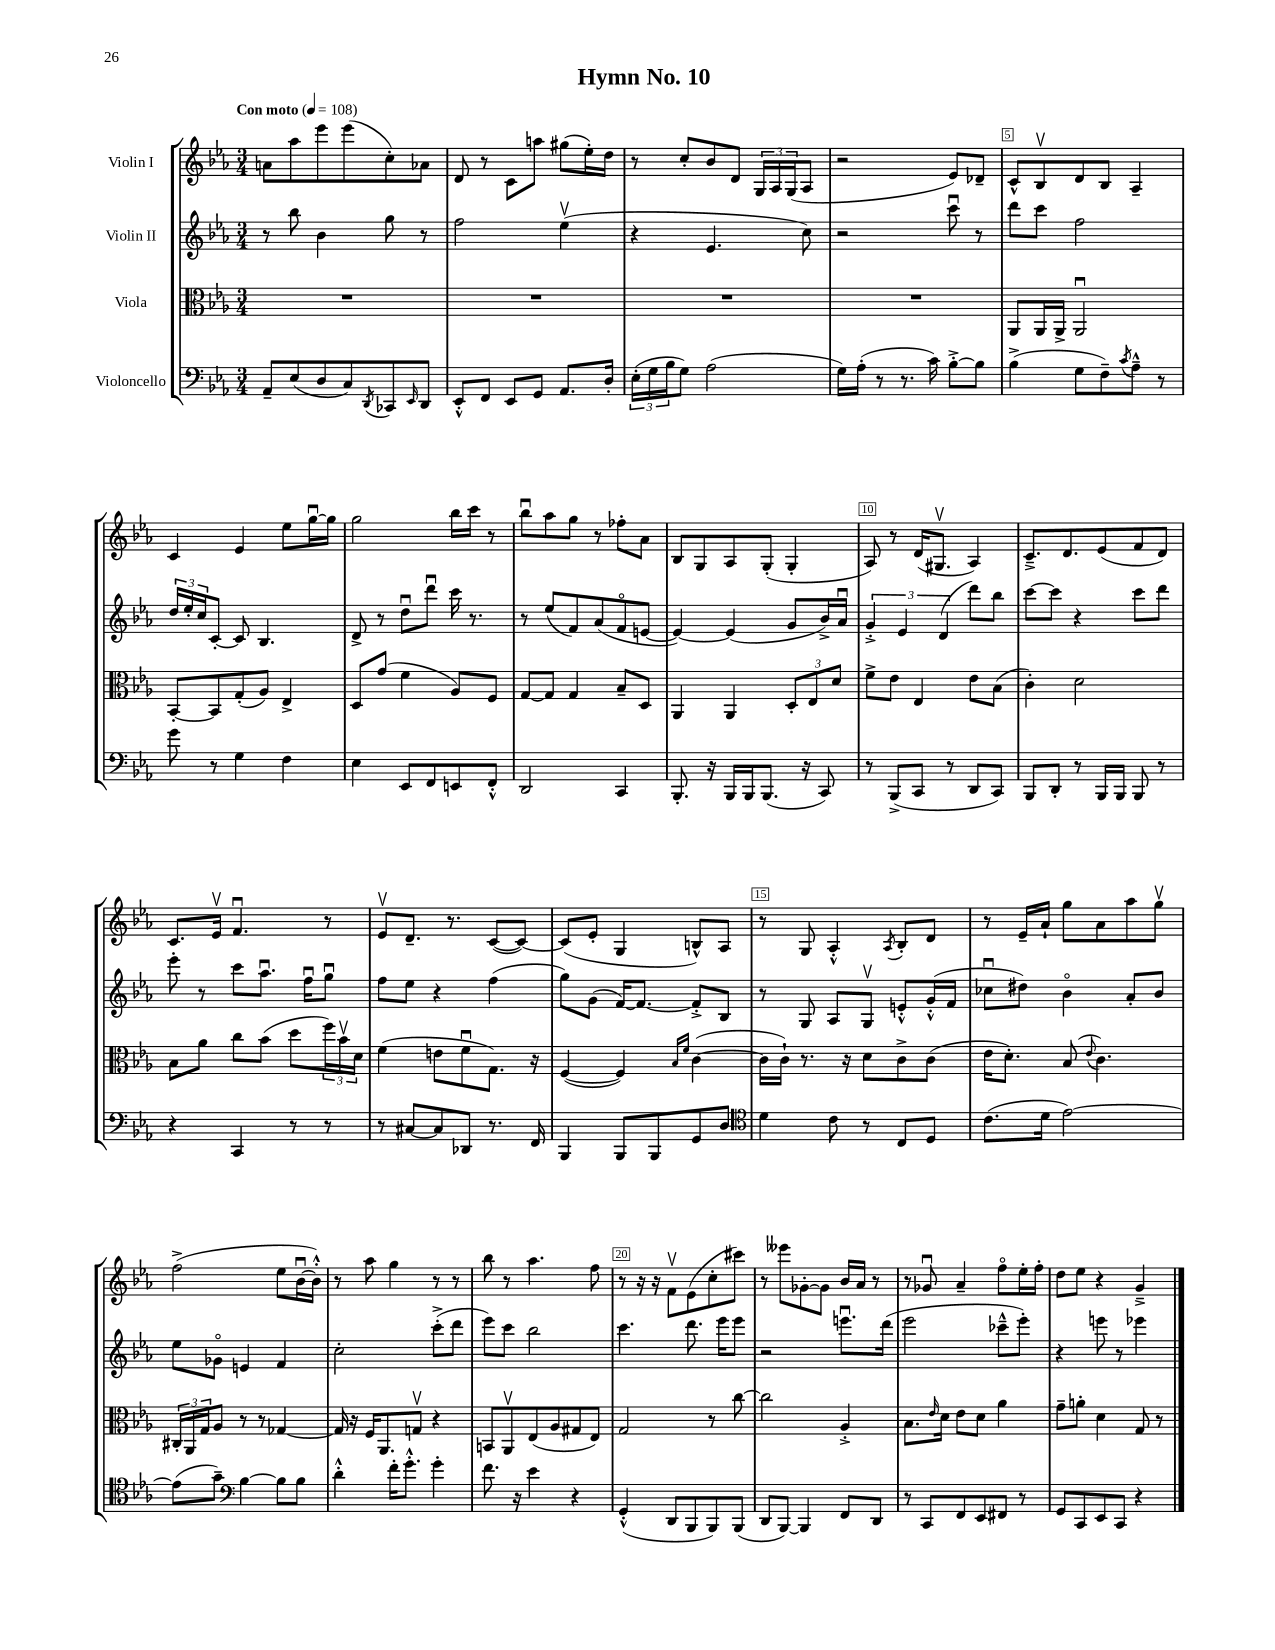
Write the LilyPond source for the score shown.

\header { title = "Hymn No. 10" }
<<
\new StaffGroup <<
\new Staff = "s0" \with { instrumentName = "Violin I" } {
    \clef treble \key ees \major \numericTimeSignature \time 3/4 \tempo "Con moto" 4 = 108
    a'8 aes''8 ees'''8 ees'''8( c''8-.) aes'8 |
    d'8 r8 c'8 a''8 gis''8( ees''16-.) d''16 |
    r8 c''8-. bes'8 d'8 \tuplet 3/2 { g16 aes16 g16( } aes8 |
    r2 ees'8) des'8-- |
    c'8-^ bes8\upbow d'8 bes8 aes4-- |
    c'4 ees'4 ees''8 g''16~\downbow g''16 |
    g''2 bes''16 c'''16 r8 |
    bes''8\downbow aes''8 g''8 r8 fes''8-. aes'8 |
    bes8 g8 aes8 g8-.( g4-. |
    aes8) r8 d'16( gis8.\upbow aes4) |
    c'8.---> d'8. ees'8( f'8 d'8) |
    c'8. ees'16\upbow f'4.\downbow r8 |
    ees'8\upbow d'8.-- r8. c'8~( c'8~) |
    c'8( ees'8-. g4 b8-^) aes8 |
    r8 g8 aes4-.-^ \acciaccatura { aes8 } bes8-. d'8 |
    r8 ees'16-- aes'16-! g''8 aes'8 aes''8 g''8\upbow |
    f''2->( ees''8 bes'16~\downbow bes'16-.-^) |
    r8 aes''8 g''4 r8 r8 |
    bes''8 r8 aes''4. f''8 |
    r8 r16 r16 f'8\upbow ees'8( c''8-. cis'''8) |
    r8 eeses'''8 ges'8~-. ges'8 bes'16 aes'16 r8 |
    r8 ges'8\downbow aes'4-- f''8\flageolet ees''16-. f''16-. |
    d''8 ees''8 r4 g'4---> \bar "|." |
}
\new Staff = "s1" \with { instrumentName = "Violin II" } {
    \clef treble \key ees \major \numericTimeSignature \time 3/4
    r8 bes''8 bes'4 g''8 r8 |
    f''2 ees''4\upbow( |
    r4 ees'4. c''8) |
    r2 c'''8\downbow r8 |
    d'''8 c'''8 f''2 |
    \tuplet 3/2 { d''16 ees''16-. c''16 } c'8~-. c'8 bes4. |
    d'8-> r8 d''8\downbow d'''8\downbow c'''16 r8. |
    r8 ees''8( f'8) aes'8( f'8\flageolet e'8~ |
    e'4~) e'4( g'8 bes'16->) aes'16\downbow |
    \tuplet 3/2 { g'4-.-> ees'4 d'4( } d'''8) bes''8 |
    c'''8~ c'''8 r4 c'''8 d'''8 |
    ees'''8-. r8 c'''8 aes''8.\downbow f''16\downbow g''8\downbow |
    f''8 ees''8 r4 f''4( |
    g''8) g'8( f'16~) f'8.~ f'8-.-> bes8 |
    r8 g8 aes8 g8\upbow e'8-.-^ g'16-.-^( f'16 |
    ces''8\downbow dis''8) bes'4\flageolet aes'8-. bes'8 |
    ees''8 ges'8\flageolet e'4 f'4 |
    c''2-. c'''8-.->( d'''8 |
    ees'''8) c'''8 bes''2 |
    c'''4. d'''8. ees'''16 ees'''8 |
    r2 e'''8.\downbow d'''16( |
    ees'''2 ces'''8---^ ees'''8-.) |
    r4 e'''8 r8 ees'''4 \bar "|." |
}
\new Staff = "s2" \with { instrumentName = "Viola" } {
    \clef alto \key ees \major \numericTimeSignature \time 3/4
    R2. |
    R2. |
    R2. |
    R2. |
    aes,8 aes,16 aes,16-> aes,2\downbow |
    bes,8~-. bes,8 g8-.( aes8) ees4-> |
    d8 g'8( f'4 aes8) f8 |
    g8~ g8 g4 bes8-- d8 |
    aes,4 aes,4 \tuplet 3/2 { d8-. ees8 d'8 } |
    f'8-> ees'8 ees4 ees'8 bes8( |
    c'4-.) d'2 |
    bes8 aes'8 c''8 bes'8( d''8 \tuplet 3/2 { f''16) bes'16\upbow d'16 } |
    f'4( e'8 f'8\downbow g8.) r16 |
    f4~( f4) \grace { bes16 f'16 } c'4~( |
    c'16 c'16-!) r8. r16 d'8 c'8-> c'8( |
    ees'16 d'8.-.) bes8( \appoggiatura { ees'8 } c'4.) |
    \tuplet 3/2 { cis16-. aes,16 g16 } aes8 r8 r8 ges4~ |
    ges16 r16 f16 aes,8. g8\upbow r4 |
    b,8 aes,8\upbow ees8( aes8 gis8 ees8) |
    g2 r8 c''8~ |
    c''2 aes4-.-> |
    bes8. \grace { ees'16 } d'16 ees'8 d'8 aes'4 |
    g'8-- a'8-. d'4 g8 r8 \bar "|." |
}
\new Staff = "s3" \with { instrumentName = "Violoncello" } {
    \clef bass \key ees \major \numericTimeSignature \time 3/4
    aes,8-- ees8( d8 c8) \acciaccatura { d,8 } ces,8 \grace { ees,16 } d,8 |
    ees,8-.-^ f,8 ees,8 g,8 aes,8. d16-. |
    \tuplet 3/2 { ees16-.( g16 bes16 } g8) aes2( |
    g16) aes16-.( r8 r8. c'16) bes8~-.-> bes8 |
    bes4->( g8 f8--) \acciaccatura { c'8 } aes8---^ r8 |
    g'8 r8 g4 f4 |
    ees4 ees,8 f,8 e,8 f,8-.-^ |
    d,2 c,4 |
    bes,,8.-. r16 bes,,16 bes,,16 bes,,8.( r16 c,8) |
    r8 bes,,8->( c,8 r8 d,8 c,8) |
    bes,,8 d,8-. r8 bes,,16 bes,,16 bes,,8 r8 |
    r4 c,4 r8 r8 |
    r8 cis8~ cis8 des,8 r8. f,16 |
    bes,,4 bes,,8 bes,,8 g,8 d8 |
    \clef tenor d'4 c'8 r8 c8 d8 |
    c'8.( d'16 ees'2~) |
    ees'8( g'8--) \clef bass bes4~ bes8 bes8 |
    d'4-.-^ f'16-. g'8.-.-^ g'4-. |
    f'8. r16 ees'4 r4 |
    g,4-.-^( d,8 bes,,8 bes,,8) bes,,8( |
    d,8 bes,,8~) bes,,4 f,8 d,8 |
    r8 c,8 f,8 ees,8 fis,8 r8 |
    g,8 c,8 ees,8 c,8 r4 \bar "|." |
}
>>
>>
\layout { \context { \Score \override BarNumber.break-visibility = ##(#f #t #t) barNumberVisibility = #(every-nth-bar-number-visible 5) \override BarNumber.stencil = #(make-stencil-boxer 0.1 0.3 ly:text-interface::print) } }
